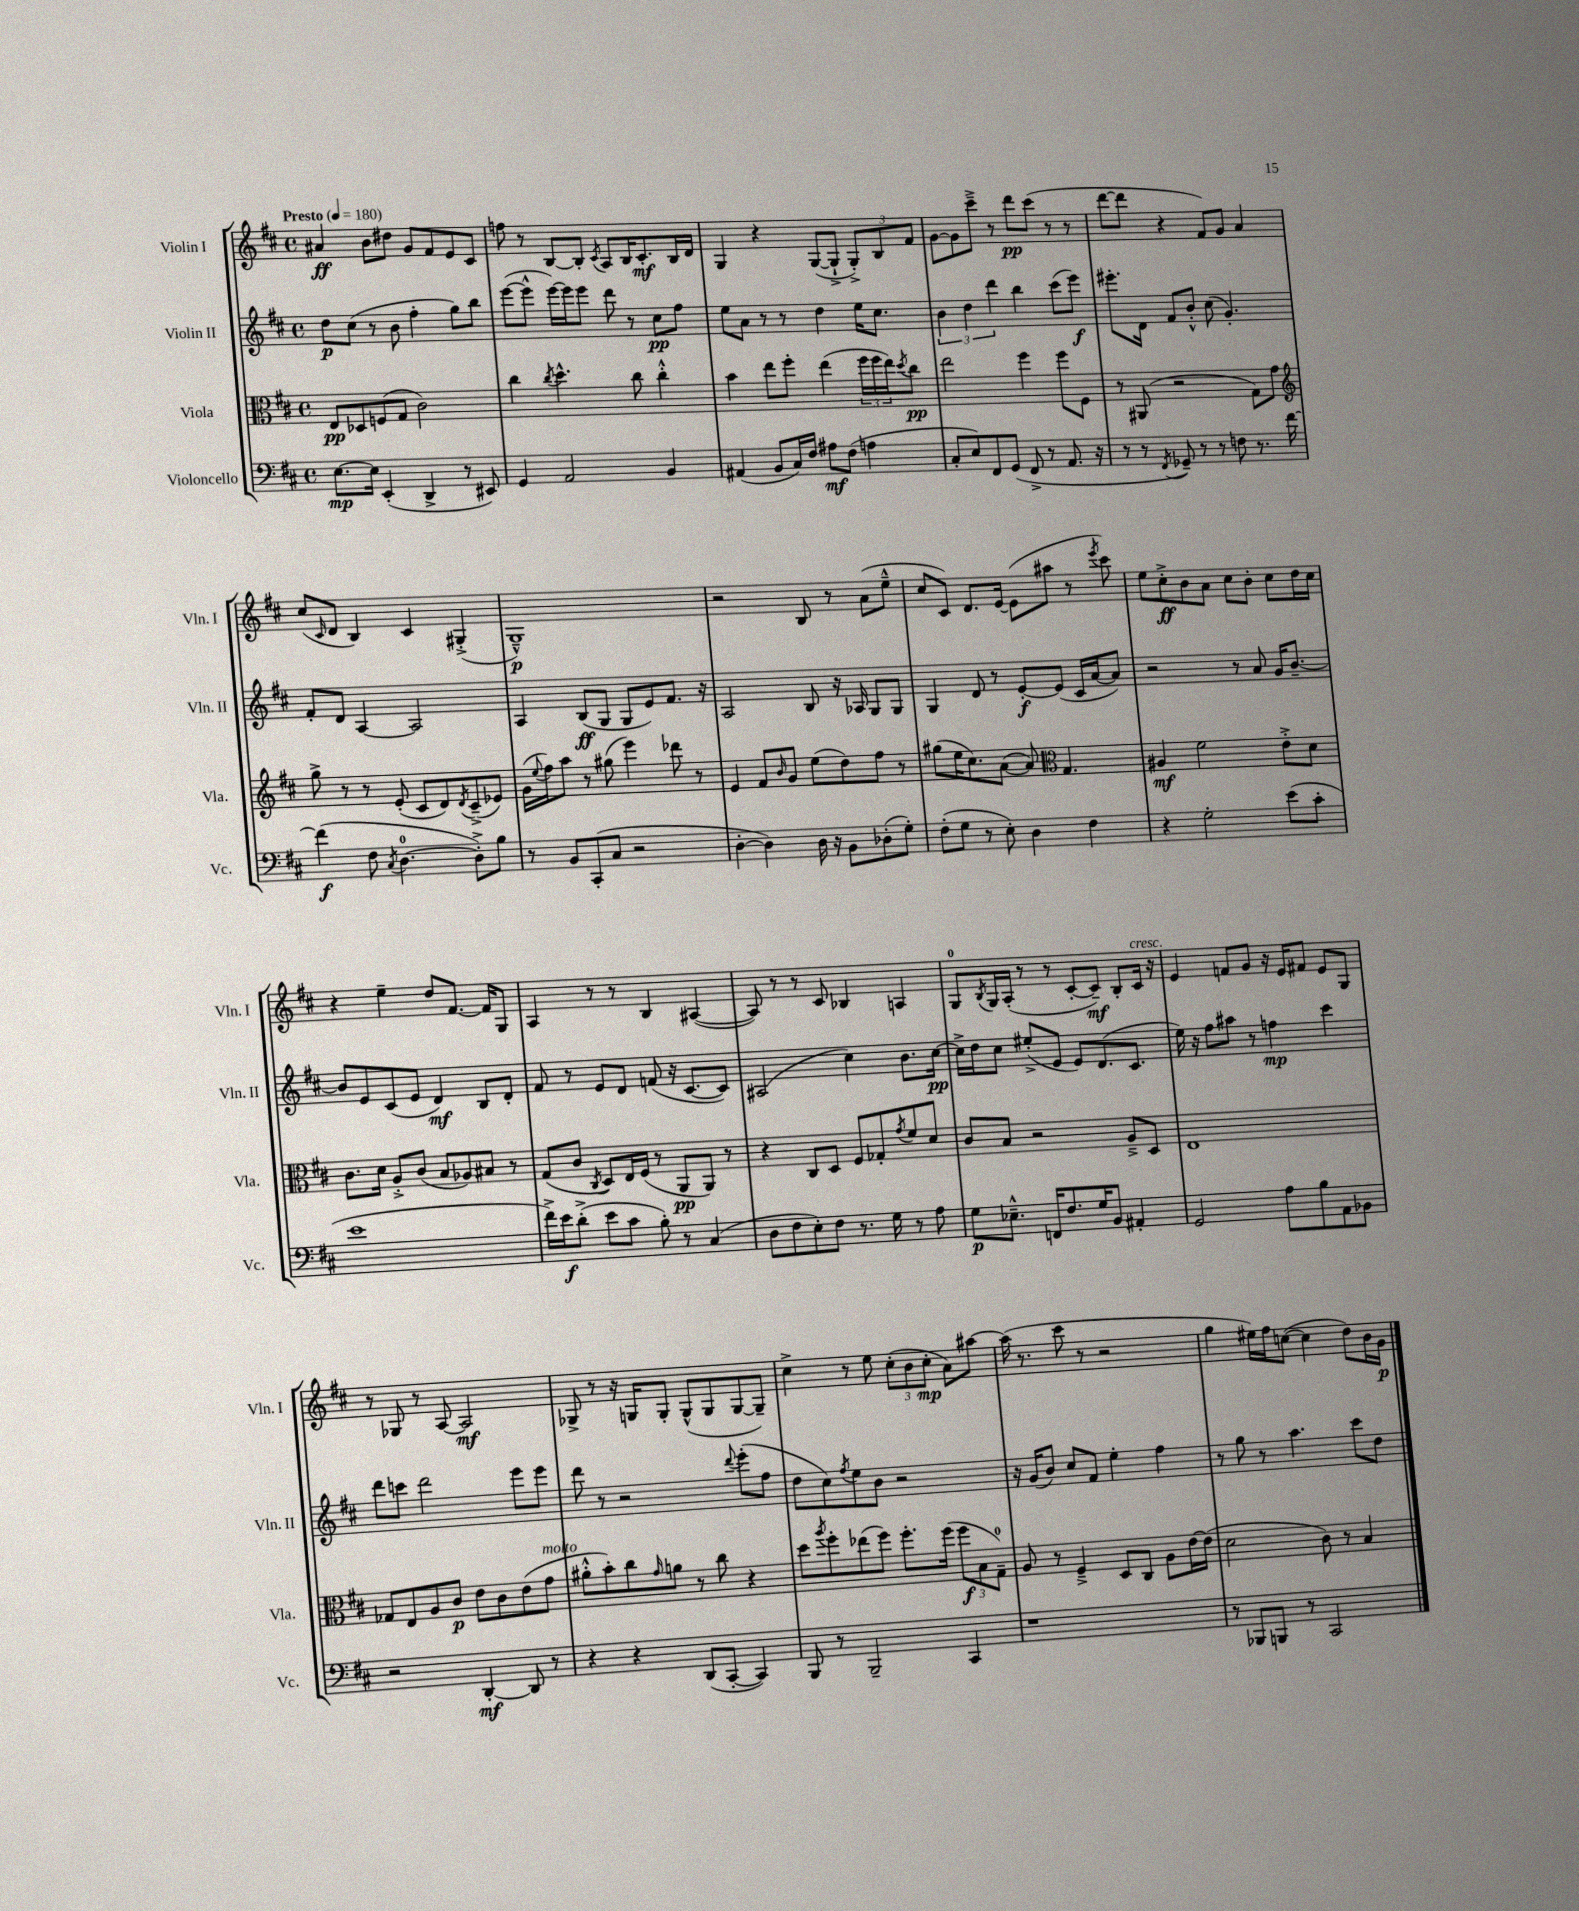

**kern	**kern	**kern	**kern
*staff4	*staff3	*staff2	*staff1
*clefF4	*clefC3	*clefG2	*clefG2
*k[f#c#]	*k[f#c#]	*k[f#c#]	*k[f#c#]
*M4/4	*M4/4	*M4/4	*M4/4
*met(c)	*met(c)	*met(c)	*met(c)
*MM180	*MM180	*MM180	*MM180
[8.E	8E	8dd	4a#
.	8D-	(8cc#	.
16E]	.	.	.
(4EE'	(8F	8r	8b
.	8G	8b	8dd#
4DD^	2c#)	4ff#'	8g
.	.	.	8f#
8r	.	8gg)	8e
8EE#)	.	8bb	8c#
=	=	=	=
4GG	4cc#	([8eee	8ff
.	.	8eee^^]	8r
.	8qcc#	.	.
2AA	4.dd^^	[16eee)	[8B
.	.	16eee]	.
.	.	8eee	8B']
.	.	.	8qc#
.	.	8ddd	8A
.	8cc#	8r	16B
.	.	.	8.c#'
4BB	4cc#'^^	8cc#	.
.	.	8ff#	16B
.	.	.	16d
=	=	=	=
(4AA#	4b	8ee	4G
.	.	8a	.
8BB	8ee	8r	4r
16C#)	8ff#'	8r	.
16F#	.	.	.
8A#	(4ee	4dd	([8G
(8F#	.	.	8G`^]
4A	24ff#	16ee	12G'^)
.	24ff#	.	.
.	.	8.cc#	.
.	24ee)	.	12B
.	8qdd	.	.
.	8cc#	.	.
.	.	.	12f#
=	=	=	=
8C#'	2ee	6b	[8g
8E)	.	.	8g]
.	.	6dd	.
8FF#	.	.	8ccc#~^
.	.	6ddd	.
(8GG	.	.	8r
8FF#^	4ff#	4bb	8ddd
8r	.	.	(8ccc#
8.AA	8ff#	(8ccc#	8r
.	8F#	8eee)	8r
16r	.	.	.
=	=	=	=
8r	8r	8.eee#'	[8ddd
8r	(8AA#	.	8ddd]
.	.	16d	.
8qFF#	.	.	.
8GG-~)	2r	8f#	4r
8r	.	8b'^^	.
8r	.	(8cc#	8f#)
8F	.	4.g')	8g
8.r	8G)	.	4a
.	8g	.	.
[16f#	.	.	.
=	=	=	=
*	*clefG2	*	*
(4f#]	8gg^	8f#'	(8cc#
.	.	.	16qqc#
.	8r	8d	8d
8F#	8r	[4A	4B)
8qC#	.	.	.
[4.D	(8e'	.	.
.	8c#	2A]	4c#
.	8d)	.	.
.	8qd	.	.
8D'^])	(8c#~^	.	(4G#'^
8B	8e-)	.	.
=	=	=	=
8r	(16g	4A	1G~^^)
.	8qqee	.	.
.	16ff#)	.	.
8BB	8aa	.	.
(8CC#'	8r	(8B	.
8C#	(8gg#	8G	.
2r	4eee)	8G	.
.	.	8e)	.
.	8ddd-	8.f#	.
.	8r	.	.
.	.	16r	.
=	=	=	=
[4D'	4e	2A	2r
4D])	8f#	.	.
.	16qqb	.	.
.	8g	.	.
16D	(8ee	8B	8B
16r	.	.	.
8BB	8dd)	16r	8r
.	.	16A-	.
(8D-'	8ff#	8G	(8a
8G')	8r	8G	8ee~^^
=	=	=	=
(8F#'	(8gg#	4G	8cc#
8G	16ee	.	8c#)
.	8.cc#)	.	.
8r	.	8d	8.d
8E')	([8a	8r	.
.	.	.	[16e
4D	8a])	[8e'	(8e]
*	*clefC3	*	*
.	4.G	(8e]	8aa#
4F#	.	16c#	8r
.	.	[16a	.
.	.	.	8qeee
.	.	8a])	8ccc#)
=	=	=	=
4r	4A#	2r	8ee
.	.	.	8cc#'^
2G'	2f#	.	8b
.	.	.	8a
.	.	8r	8cc#
.	.	8a	8b'
(8e	8e'^	16g	8cc#
.	.	[8.b~	.
8c#'	8d	.	16dd
.	.	.	16cc#
=	=	=	=
1e	8.c#	8b]	4r
.	.	8e	.
.	16d	.	.
.	8A'^	(8c#	4ee~
.	(8c#	8e	.
.	8B	4d)	8dd
.	8A-)	.	[8.f#
.	8B#	8B	.
.	.	.	16f#]
.	8r	8d'	8G
=	=	=	=
16f#^)	(8G	8f#	4A
16e	.	.	.
(8d'^	8c#	8r	.
.	8qC#	.	.
8e	8D)	8e	8r
8c#	16E	8d	8r
.	(16F#	.	.
8B')	8r	(8f	4B
8r	8AA	16r	.
.	.	[8.c#	.
(4C#	8AA)	.	([4A#
.	8r	8c#])	.
=	=	=	=
8D	4r	(2A#	8A#])
8F#	.	.	8r
8E')	8C#	.	8r
8F#	8D	.	8c#
8.r	8F#	4cc#)	4B-
.	8G-'	.	.
16G	.	.	.
.	8qg	.	.
8r	8f#	8.b	4A
8A	8d	.	.
.	.	[16cc#	.
=	=	=	=
8G	8c#	16cc#^]	8G
.	.	16dd	.
.	.	.	8qB
8.E-~^^	8B	8cc#	16G
.	.	.	(16A'
.	2r	(8ee#'^	8r
16FF	.	.	.
8.F#	.	8e	8r
.	.	8e)	[8c#'
16G	.	.	.
8BB	.	(8.d	8c#~])
4AA#'	8A~^	.	8B'
.	.	8.c#	.
.	8D	.	16c#
.	.	.	16r
=	=	=	=
2GG	1E	16ee)	4e
.	.	16r	.
.	.	8ff#	.
.	.	8aa#	8f
.	.	8r	8g
8A	.	4ff	16r
.	.	.	16e
8B	.	.	8f#
8AA	.	4ccc#	8e
8BB-	.	.	8G
=	=	=	=
2r	8G-	8ddd	8r
.	8E	8ccc	8G-
.	8A	2ddd	8r
.	8c#	.	[8A
[4DD'	8e	.	2A]
.	8c#	.	.
8DD]	(8e	8eee	.
8r	8g	8eee	.
=	=	=	=
4r	8a#'^^	8ddd	8G-^
.	8b')	8r	8r
4r	8cc#	2r	16r
.	.	.	16G
.	16qqg	.	.
.	8a	.	8G'
(8DD	8r	.	(8G^^
[8CC#'	8cc#	.	8G
.	.	8qqddd	.
4CC#])	4r	(8eee'	[8G
.	.	8ff#	8G~])
=	=	=	=
8BBB	8dd	8dd	4cc#^
.	8qaa	.	.
8r	8ff#'	8cc#)	.
.	.	8qff#	.
2BBB~	(8ee-	8ee	8r
.	8ff#)	8b	8ee
.	8.ff#'	2r	(12cc#'
.	.	.	12b
.	.	.	12cc#'
.	(16ff#	.	.
4CC#	12ff#	.	8a)
.	12B	.	.
.	.	.	[8aa#
.	12G~)	.	.
=	=	=	=
1r	8A	16r	(16aa#]
.	.	(16g	8.r
.	8r	8b)	.
.	4F#~^	8cc#	8ccc#
.	.	8f#	8r
.	8D	4ee'	2r
.	8C#	.	.
.	8A	4ff#	.
.	[16e	.	.
.	(16e]	.	.
=	=	=	=
8r	2d	8r	4gg
8BBB-	.	8gg	.
8BBB	.	8r	16ee#)
.	.	.	16ff#
8r	.	4.aa	([8cc
2CC#	8c#)	.	4cc]
.	8r	.	.
.	4B	8ccc#	8dd)
.	.	8dd	16b
.	.	.	16g
==	==	==	==
*-	*-	*-	*-
